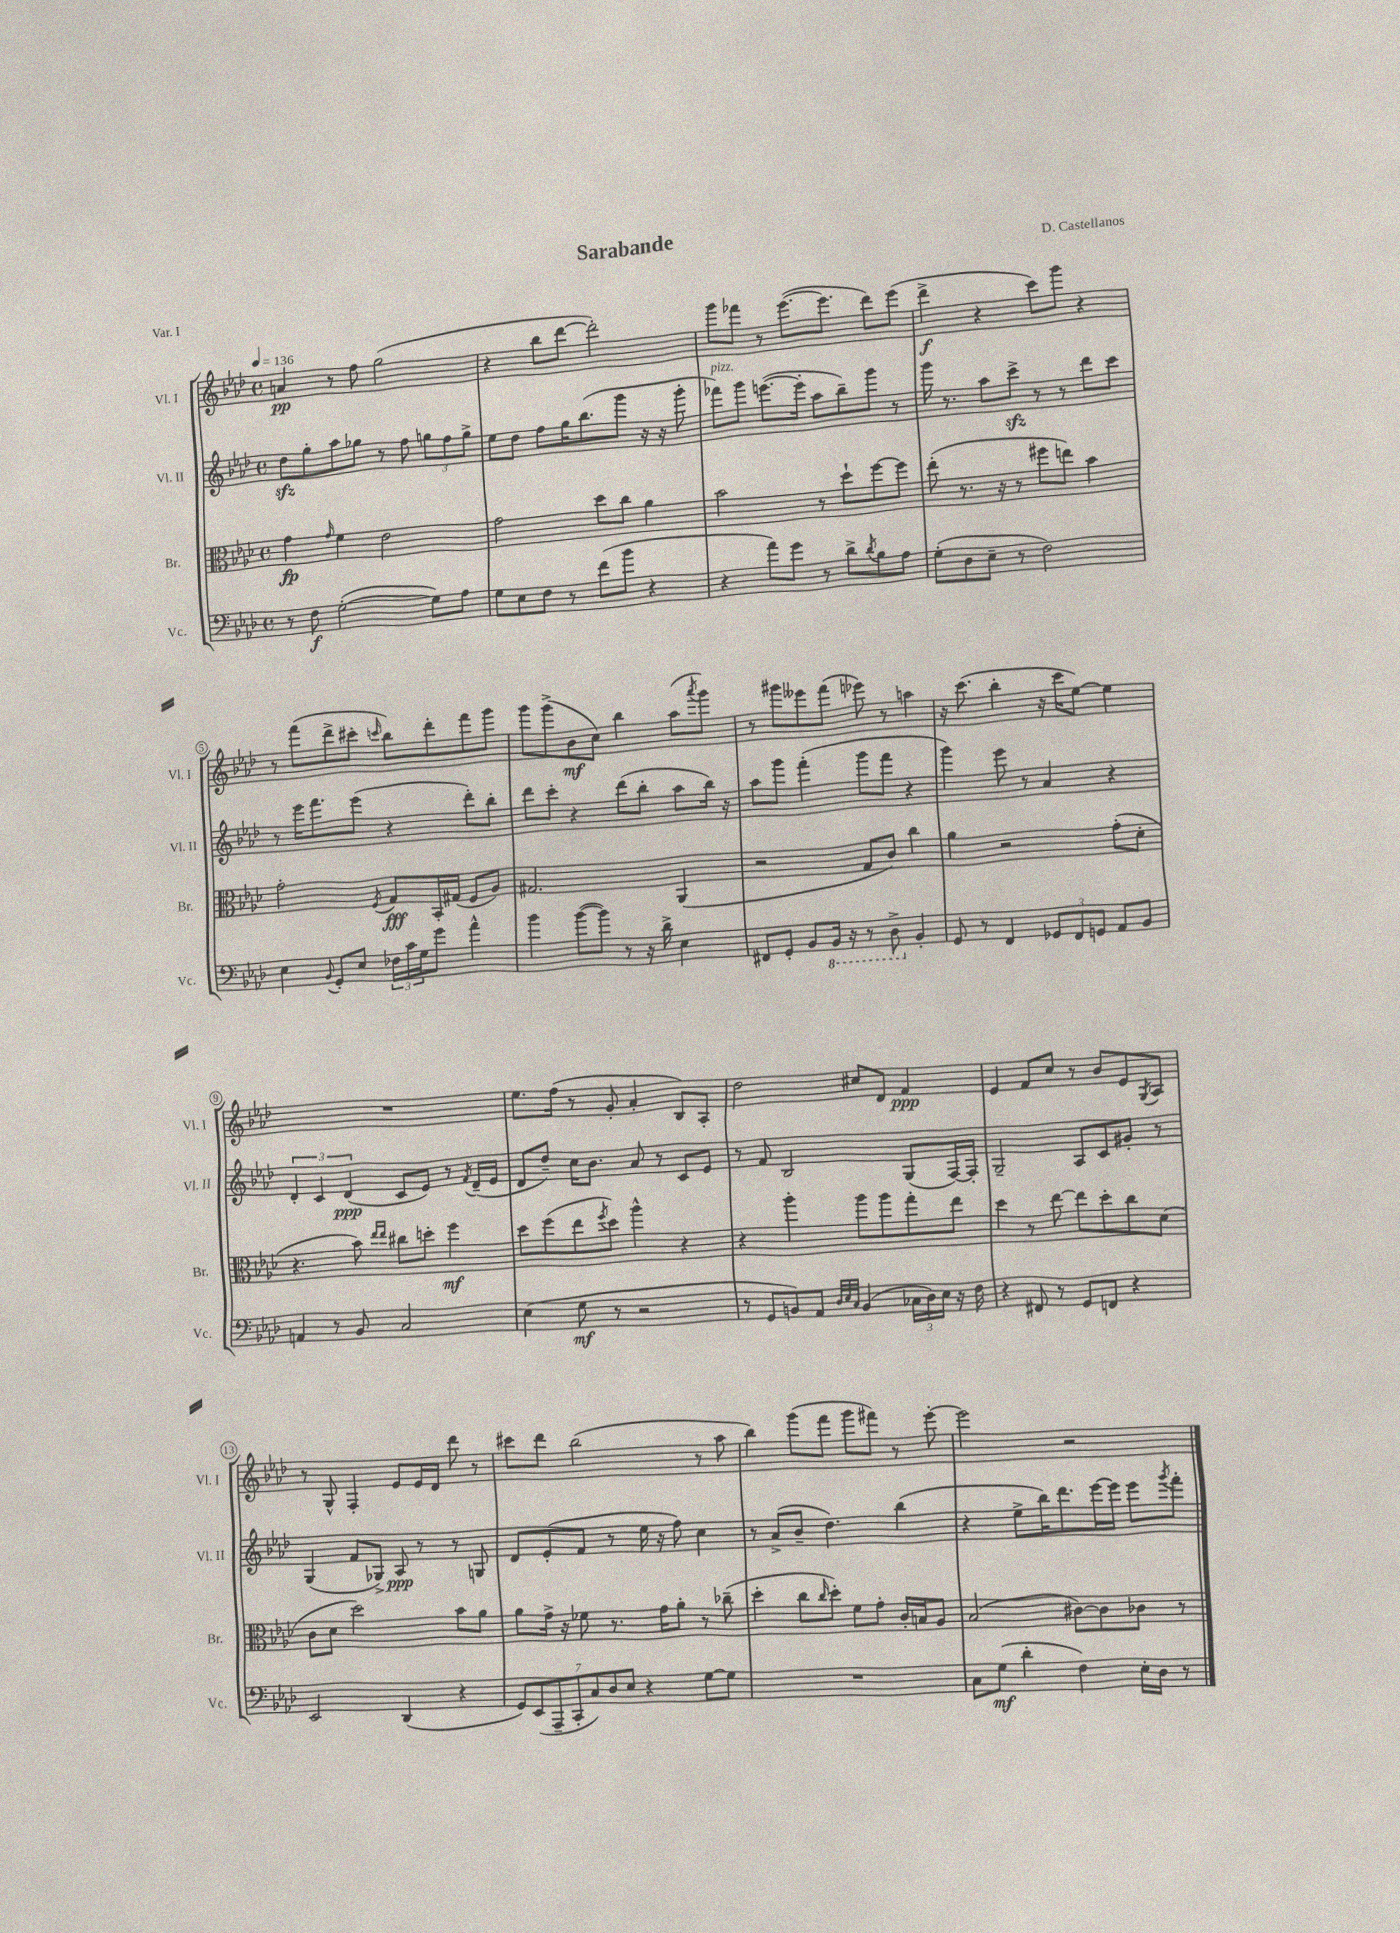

**kern	**dynam	**kern	**dynam	**kern	**dynam	**kern	**dynam
*part4	*part4	*part3	*part3	*part2	*part2	*part1	*part1
*staff4	*staff4	*staff3	*staff3	*staff2	*staff2	*staff1	*staff1
*I"Vc.	*	*I"Br.	*	*I"Vl. II	*	*I"Vl. I	*
*I'Vc.	*	*I'Br.	*	*I'Vl. II	*	*I'Vl. I	*
*clefF4	*	*clefC3	*	*clefG2	*	*clefG2	*
*k[b-e-a-d-]	*	*k[b-e-a-d-]	*	*k[b-e-a-d-]	*	*k[b-e-a-d-]	*
*M4/4	*	*M4/4	*	*M4/4	*	*M4/4	*
*met(c)	*	*met(c)	*	*met(c)	*	*met(c)	*
*MM136	*	*MM136	*	*MM136	*	*MM136	*
=1	=1	=1	=1	=1	=1	=1	=1
8r	.	4g\	fp	8dd-zz\L	.	4an/	pp
8F\	f	.	.	8gg'\	.	.	.
.	.	16qqg/	.	.	.	.	.
([2G'\	.	4f\	.	8aa-\	.	8r	.
.	.	.	.	8gg-X\J	.	8ff\	.
.	.	2e-\	.	8r	.	(2gg\	.
.	.	.	.	8ff\	.	.	.
8G\L])	.	.	.	12ggn\L	.	.	.
.	.	.	.	12ff\	.	.	.
8A-\J	.	.	.	.	.	.	.
.	.	.	.	12gg^\J	.	.	.
=2	=2	=2	=2	=2	=2	=2	=2
8G\L	.	2g\	.	8ee-\L	.	4r	.
8E-\	.	.	.	8dd-\J	.	.	.
8F\J	.	.	.	8ff\L	.	8bb-\L	.
8r	.	.	.	16gg\K	.	[8ddd-\J	.
.	.	.	.	(8.bb-\	.	.	.
(8f\L	.	8dd-\L	.	.	.	2ddd-'\])	.
8b-\J	.	8cc\J	.	8ggg\J	.	.	.
4r	.	4a-\	.	16r	.	.	.
.	.	.	.	16r	.	.	.
.	.	.	.	8ggg'\	.	.	.
=3	=3	=3	=3	=3	=3	=3	=3
!	!	!	!	!LO:TX:a:i:t=pizz.	!	!	!
4r	.	2b-\	.	8fff-X\L)	.	8ggg\L	.
.	.	.	.	8ggg\J	.	8fff-X\J	.
8a-\L)	.	.	.	([8.eeen\L	.	8r	.
8g\J	.	.	.	.	.	([8.eee-\L	.
.	.	.	.	16eee'\Jk]	.	.	.
8r	.	8r	.	8aa-\L	.	.	.
.	.	.	.	.	.	8.eee-\J]	.
8d-^\L	.	8dd-`\L	.	8bb-~\)	.	.	.
8qd-/	.	.	.	.	.	.	.
8B-\	.	[8ff\	.	8ggg\J	.	8ddd-\L)	.
8A-\J	.	8ff\J]	.	8r	.	(8eee-\J	.
=4	=4	=4	=4	=4	=4	=4	=4
(8G'\L	.	(8ee-'\	.	16ggg\	.	4ddd-^\	f
.	.	.	.	8.r	.	.	.
8D-\	.	8.r	.	.	.	.	.
8E-~\J	.	.	.	8aa-\L	.	4r	.
.	.	16r	.	.	.	.	.
8r	.	8r	.	8ccczz^\J	.	.	.
2F\)	.	8ff#X\L	.	8r	.	8ccc\L)	.
.	.	8een\J)	.	8r	.	8ggg\J	.
.	.	4b-\	.	8ddd-\L	.	4r	.
.	.	.	.	8ccc\J	.	.	.
!!LO:LB:g=z
=5	=5	=5	=5	=5	=5	=5	=5
4E-\	.	2g'\	.	8r	.	8r	.
.	.	.	.	16eee-\KL	.	(8fff\L	.
.	.	.	.	8.fff\	.	.	.
8qqBB-/	.	.	.	.	.	.	.
8GG'/L	.	.	.	.	.	8ddd-^\	.
8E-/J	.	.	.	(8eee-\J	.	8ccc#X'\J	.
.	.	8qF/	.	.	.	16qqcccn/	.
24F-X\LL	.	8G/L	fff	4r	.	8bb-\L)	.
24c\	.	.	.	.	.	.	.
24G\J	.	.	.	.	.	.	.
8g\J	.	16BB-'/L	.	.	.	8ddd-'\	.
.	.	(16G#X/JJ	.	.	.	.	.
4a-^^\	.	8F/L	.	8ddd-'\L)	.	8fff\	.
.	.	8A-/J)	.	8bb-'\J	.	8ggg\J	.
=6	=6	=6	=6	=6	=6	=6	=6
4b-\	.	2.G#X/	.	8ddd-\L	.	8ggg\L	.
.	.	.	.	8ccc'\J	.	(8ggg^\	.
([8b-\L	.	.	.	4r	.	8b-\	mf
8b-\J])	.	.	.	.	.	8cc\J)	.
8r	.	.	.	(8ddd-\L	.	4bb-\	.
16r	.	.	.	8bb-'\J	.	.	.
16d-^\	.	.	.	.	.	.	.
4E-\	.	(4AA-/	.	8aa-\L	.	(8aa-\L	.
.	.	.	.	.	.	8qaaa-/	.
.	.	.	.	16bb-\Jk)	.	8ggg\J)	.
.	.	.	.	16r	.	.	.
=7	=7	=7	=7	=7	=7	=7	=7
8FF#X/L	.	2r	.	8aa-\L	.	8r	.
8GG'/J	.	.	.	8ggg\J	.	8ggg#X\L	.
8BB-/L	.	.	.	(4fff'\	.	8eee--X\	.
*8ba	*	*	*	*	*	*	*
16BBB-/Jk	.	.	.	.	.	(8fff\J	.
16r	.	.	.	.	.	.	.
8r	.	8G/L	.	8ggg\L	.	8eee-X\)	.
8DD-^\	.	8c/J)	.	8fff\J	.	8r	.
*X8ba	*	*	*	*	*	*	*
4BB-'/	.	4cc\	.	4r	.	4aan\	.
=8	=8	=8	=8	=8	=8	=8	=8
8GG/	.	4a-\	.	4ggg\)	.	16r	.
.	.	.	.	.	.	(8.ccc\	.
8r	.	.	.	.	.	.	.
4FF/	.	2r	.	8eee-\	.	4bb-'\	.
.	.	.	.	8r	.	.	.
12GG-X/L	.	.	.	4a-/	.	16r	.
.	.	.	.	.	.	16ccc\KL	.
12FF/	.	.	.	.	.	.	.
.	.	.	.	.	.	[8ee-\J)	.
12GGn/J	.	.	.	.	.	.	.
8AA-/L	.	(8g'\L	.	4r	.	4ee-\]	.
8BB-/J	.	8d-'\J	.	.	.	.	.
!!LO:LB:g=z
=9	=9	=9	=9	=9	=9	=9	=9
4AAn/	.	4.r	.	6d-'/	.	1r	.
.	.	.	.	6c/	.	.	.
8r	.	.	.	.	.	.	.
.	.	.	.	(6d-/	ppp	.	.
8BB-/	.	8b-\)	.	.	.	.	.
.	.	16qqee-/LL	.	.	.	.	.
.	.	16qqee-/JJ	.	.	.	.	.
2C/	.	8cc#X\L	.	8c/L	.	.	.
.	.	8ddn'\J	.	8e-/J)	.	.	.
.	.	4ff\	mf	8r	.	.	.
.	.	.	.	8qf/	.	.	.
.	.	.	.	(16d-~/LL	.	.	.
.	.	.	.	16e-/JJ	.	.	.
=10	=10	=10	=10	=10	=10	=10	=10
(4E-\	.	8dd-\L	.	8d-/L	.	8.ee-\L	.
.	.	(8ff\	.	8dd-~/J)	.	.	.
.	.	.	.	.	.	(16ff\Jk	.
8G\	mf	8ee-\	.	16cc\KL	.	8r	.
.	.	.	.	8.b-\J	.	.	.
.	.	8qff/	.	.	.	.	.
8r	.	8dd-\J)	.	.	.	8g'/	.
2r	.	4aa-^^\	.	8a-/	.	4a-'/	.
.	.	.	.	8r	.	.	.
.	.	4r	.	8c/L	.	8B-/L)	.
.	.	.	.	8e-/J	.	8A-'/J	.
=11	=11	=11	=11	=11	=11	=11	=11
8r	.	4r	.	8r	.	2dd-\	.
8GG/L	.	.	.	8f/	.	.	.
8BBn/)	.	4aa-'\	.	2B-/	.	.	.
8AA-/J	.	.	.	.	.	.	.
32qqD-/LLL	.	.	.	.	.	.	.
32qqE-/	.	.	.	.	.	.	.
32qqC/JJJ	.	.	.	.	.	.	.
(4BB/	.	8aa-\L	.	.	.	8cc#X/L	.
.	.	8aa-\	.	.	.	8d-/J	.
24C-X\LL	.	8gg'\	.	(8G/L	.	4f/	ppp
24D-\)	.	.	.	.	.	.	.
24E-\JJ	.	.	.	.	.	.	.
16r	.	8ee-\J	.	[16F/L)	.	.	.
16F\	.	.	.	16F'/JJ]	.	.	.
=12	=12	=12	=12	=12	=12	=12	=12
4r	.	4dd-\	.	2G~/	.	4e-/	.
8FF#X/	.	8r	.	.	.	8f/L	.
8r	.	[8ee-\	.	.	.	8cc/J	.
8GG/L	.	8ee-\L]	.	8A-/L	.	8r	.
8FFn/J	.	8dd-'\	.	8c/	.	8b-/L	.
4r	.	8cc\	.	8g#X'/J	.	8e-/	.
.	.	.	.	.	.	8qG/	.
.	.	(8d-\J	.	8r	.	8A-/J	.
!!LO:LB:g=z
=13	=13	=13	=13	=13	=13	=13	=13
2EE-/	.	8c\L	.	(4G/	.	8r	.
.	.	8d-\J	.	.	.	8G^^/	.
.	.	2dd-\)	.	8f/L	.	4F'/	.
.	.	.	.	8G-X^/J)	.	.	.
(4DD-/	.	.	.	8A-/	ppp	8e-/L	.
.	.	.	.	8r	.	16e-/L	.
.	.	.	.	.	.	16d-/JJ	.
4r	.	8b-\L	.	8r	.	8ddd-\	.
.	.	8a-\J	.	8Gn/	.	8r	.
=14	=14	=14	=14	=14	=14	=14	=14
14GG/L)	.	8a-\L	.	8d-/L	.	8ccc#X\L	.
(14EE-/	.	.	.	.	.	.	.
.	.	16g^\Jk	.	(8e-'/	.	8ddd-\J	.
14AAA-~/	.	.	.	.	.	.	.
.	.	16r	.	.	.	.	.
14CC'/	.	.	.	.	.	.	.
.	.	8f-X\	.	8f/J	.	(2bb-\	.
14C/)	.	.	.	.	.	.	.
14D-/	.	.	.	.	.	.	.
.	.	8.r	.	8r	.	.	.
14E-/J	.	.	.	.	.	.	.
4r	.	.	.	16ee-\	.	.	.
.	.	16g\KL	.	16r	.	.	.
.	.	8a-'\J	.	8ff\)	.	.	.
[8G\L	.	8r	.	4cc\	.	8r	.
8G\J]	.	(8cc-X~\	.	.	.	8aa-\	.
=15	=15	=15	=15	=15	=15	=15	=15
1r	.	4dd-'\	.	8r	.	4bb-\)	.
.	.	.	.	(8a-^/L	.	.	.
.	.	8cc\L	.	8b-~/J	.	(8ggg\L	.
.	.	16qqcc/	.	.	.	.	.
.	.	8dd-'\J)	.	4.dd-\)	.	8fff\J	.
.	.	8f\L	.	.	.	8ggg\L	.
.	.	8g'\J	.	.	.	8fff#X\J)	.
.	.	16c'/LL	.	(4bb-\	.	8r	.
.	.	16Bn/J	.	.	.	.	.
.	.	8A-/J	.	.	.	[8eee-'\	.
=16	=16	=16	=16	=16	=16	=16	=16
8C\L	.	(2B-/	.	4r	.	2eee-\]	.
(8G\J	mf	.	.	.	.	.	.
4d-'\	.	.	.	8ee-^\L	.	.	.
.	.	.	.	16bb-\K)	.	.	.
.	.	.	.	8.ddd-\	.	.	.
4F\)	.	[8c#X\L)	.	.	.	2r	.
.	.	8c#\]	.	[16eee-\L	.	.	.
.	.	.	.	16eee-\JJ]	.	.	.
16E-'\LL	.	8c-X\J	.	8eee-\L	.	.	.
16D-\JJ	.	.	.	.	.	.	.
.	.	.	.	8qggg/	.	.	.
8r	.	8r	.	8fff'\J	.	.	.
==	==	==	==	==	==	==	==
*-	*-	*-	*-	*-	*-	*-	*-
